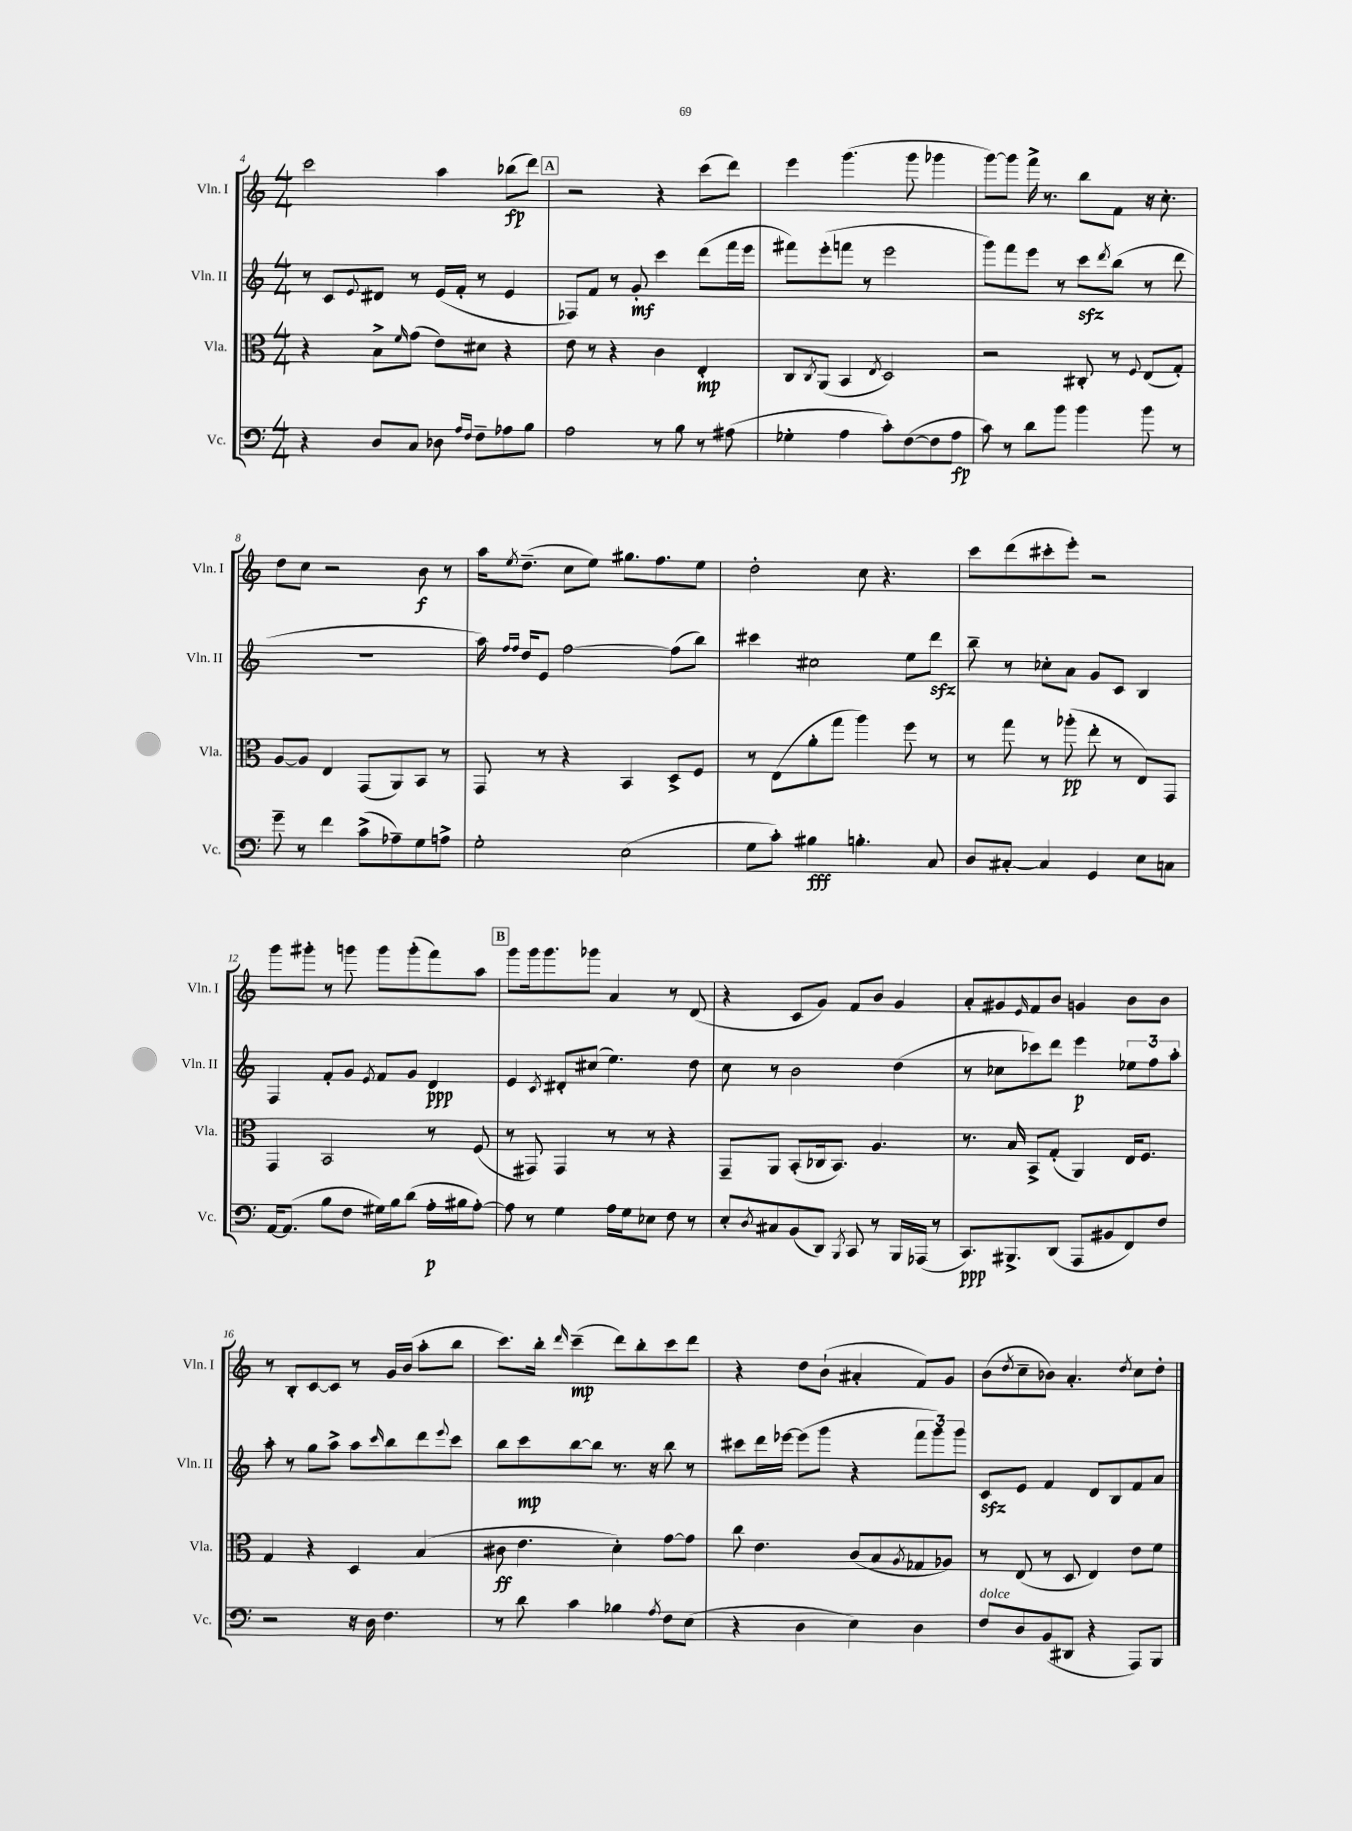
<<
\new StaffGroup <<
\new Staff = "s0" \with { instrumentName = "Vln. I" shortInstrumentName = "Vln. I" } {
    \clef treble \key c \major \numericTimeSignature \time 4/4
    c'''2 a''4 bes''8\fp( d'''8) |
    \mark \markup { \box "A" } r2 r4 c'''8( d'''8) |
    e'''4 g'''4.( g'''8 ges'''4 |
    g'''8~) g'''8 f'''16-> r8. b''8 f'8 r16 c''8.-. |
    d''8 c''8 r2 b'8\f r8 |
    a''16 \acciaccatura { e''8 } d''8.--( c''8 e''8) gis''8. f''8. e''8 |
    d''2-. c''8 r4. |
    c'''8 d'''8( cis'''8-. e'''8-.) r2 |
    g'''8 gis'''8-. r8 g'''8 g'''8 g'''8-.( f'''8) a''8 |
    \mark \markup { \box "B" } g'''8 g'''16 g'''8. ges'''8 a'4 r8 d'8( |
    r4 c'8 g'8) f'8 b'8 g'4 |
    a'8-. gis'8 \grace { e'16 } f'8 b'8 g'4 b'8 b'8 |
    r8 b8-. c'8~ c'8 r8 g'16 b'16( a''8-. b''8 |
    c'''8.) b''16-. \grace { d'''16 } c'''4--\mp( d'''8) b''8-. c'''8 d'''8 |
    r4 d''8 b'8-!( ais'4-. f'8) g'8 |
    b'8( \acciaccatura { d''8 } c''8-- bes'8) a'4.-. \acciaccatura { d''8 } c''8 d''8-. \bar "|." |
}
\new Staff = "s1" \with { instrumentName = "Vln. II" shortInstrumentName = "Vln. II" } {
    \clef treble \key c \major \numericTimeSignature \time 4/4
    r8 c'8 \appoggiatura { e'8 } dis'8 r8 e'16( f'16-. r8 e'4 |
    \mark \markup { \box "A" } fes8) f'8 r8 g'8-.\mf c'''4 d'''8( f'''16 e'''16 |
    fis'''8) e'''8-.( f'''8 r8 e'''2 |
    g'''8) f'''8 e'''8 r8 c'''8\sfz \acciaccatura { d'''8 } b''8( r8 d'''8 |
    R1 |
    a''16) \grace { f''16 f''16 } d''16 e'8 f''2~ f''8( b''8) |
    cis'''4 cis''2 e''8 d'''8\sfz |
    b''8-- r8 ces''8-. a'8 g'8 c'8 b4 |
    f4 f'8-. g'8 \acciaccatura { e'8 } f'8 g'8 d'4\ppp |
    \mark \markup { \box "B" } e'4 \acciaccatura { c'8 } dis'8-. cis''8( e''4.) d''8 |
    c''8 r8 b'2 d''4( |
    r8 ces''8 ces'''8) d'''8 e'''4\p \tuplet 3/2 { ees''8 f''8 a''8-. } |
    a''8-. r8 g''8 a''8-> a''8 \grace { c'''16 } b''8 d'''8 \appoggiatura { e'''8 } c'''8 |
    b''8 c'''8\mp b''8~ b''8 r8. r16 b''8 r8 |
    cis'''8 d'''16 ees'''16~ ees'''8( g'''8 r4 \tuplet 3/2 { f'''8 g'''8) g'''8 } |
    c'8\sfz e'8 f'4 d'8 b8 f'8 a'8 \bar "|." |
}
\new Staff = "s2" \with { instrumentName = "Vla." shortInstrumentName = "Vla." } {
    \clef alto \key c \major \numericTimeSignature \time 4/4
    r4 b8-> \grace { f'16 } g'8( e'8) dis'8 r4 |
    \mark \markup { \box "A" } e'8 r8 r4 c'4 e4-.\mp |
    c8 \acciaccatura { c8 } a,8( b,4 \acciaccatura { e8 } d2) |
    r2 cis8-. r8 \appoggiatura { f8 } e8( g8-.) |
    a8~ a8 e4 g,8( a,8) b,8 r8 |
    g,8 r8 r4 b,4 d8-> f8 |
    r8 e8( a'8-. g''8 a''4) f''8 r8 |
    r8 g''8 r8 aes''8-.\pp( e''8-. r8 e8) g,8 |
    g,4 b,2 r8 f8( |
    \mark \markup { \box "B" } r8 gis,8) gis,4 r8 r8 r4 |
    g,8-- a,8 b,8-.( ces16 b,8.) a4. |
    r8. b16 b,8-> g8-.( a,4) e16 f8. |
    g4 r4 d4 b4( |
    cis'8\ff e'4. d'4-.) g'8~ g'8 |
    c''8 e'4. c'8( b8 \acciaccatura { a8 } ges8 aes8) |
    r8 e8( r8 d8 e4) e'8 f'8 \bar "|." |
}
\new Staff = "s3" \with { instrumentName = "Vc." shortInstrumentName = "Vc." } {
    \clef bass \key c \major \numericTimeSignature \time 4/4
    r4 d8 c8 des8 \grace { a16 f16 } f8-- aes8 b8 |
    \mark \markup { \box "A" } a2 r8 b8 r8 ais8( |
    ges4-. a4 c'8-.) f8~( f8 a8\fp |
    c'8) r8 d'8 b'8 b'4 b'8 r8 |
    g'8-- r8 f'4 c'8->( aes8--) g8 a8-> |
    g2-. e2( |
    g8 c'8-.) bis4\fff b4.-. c8 |
    d8 cis8~-. cis4 g,4 e8 c8 |
    a,16~ a,8.( b8 f8 gis16) b16 d'8( a16-.\p bis16 a8~-.) |
    \mark \markup { \box "B" } a8 r8 g4 a16 g16 ees8 f8 r8 |
    e8-. \acciaccatura { d8 } cis8 b,8( d,8) \acciaccatura { b,,8 } c,8 r8 b,,16 aes,,16( r8 |
    c,8.\ppp) bis,,8.-> d,8( a,,8 bis,8 f,8) f8 |
    r2 r16 d16 f4. |
    r8 d'8 c'4 bes4 \acciaccatura { a8 } f8 e8( |
    r4 d4 e4) d4 |
    f8^\markup { \italic "dolce" } d8 b,8( dis,8 r4 a,,8) b,,8 \bar "|." |
}
>>
>>
\layout { \context { \Score currentBarNumber = #4 } }
